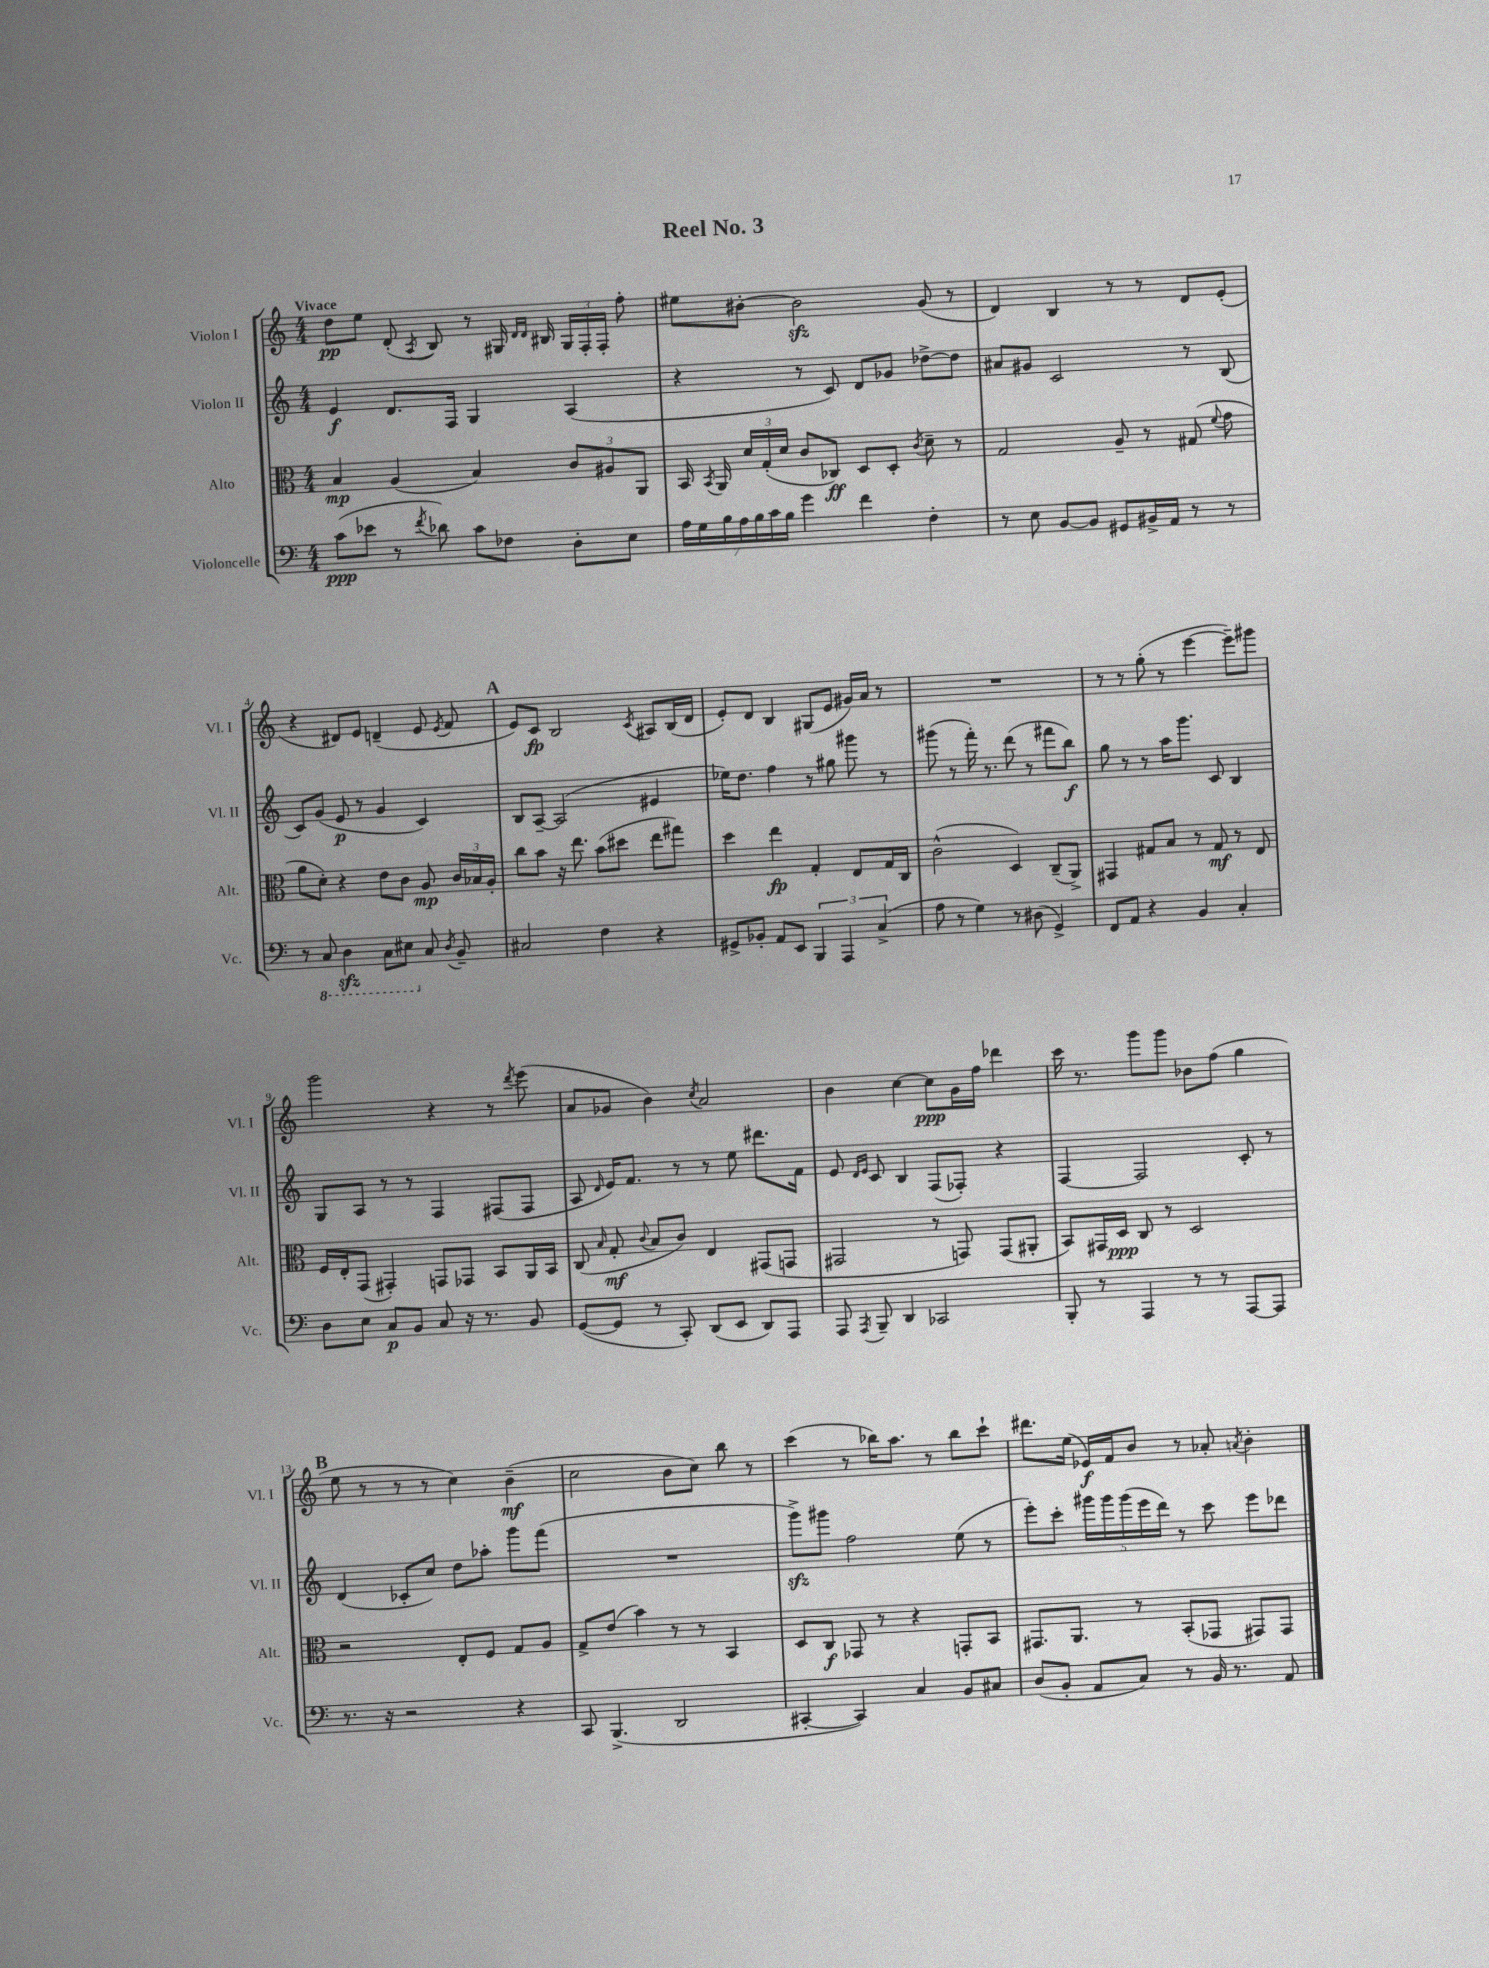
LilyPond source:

\header { title = "Reel No. 3" }
<<
\new StaffGroup <<
\new Staff = "s0" \with { instrumentName = "Violon I" shortInstrumentName = "Vl. I" } {
    \clef treble \key c \major \numericTimeSignature \time 4/4 \tempo "Vivace"
    \autoBeamOff d''8[\pp e''8] d'8-.( \acciaccatura { a8 } b8) r8 gis16 \grace { d'16[ d'16] } bis16 \tuplet 3/2 { gis16[ f16-. f16]-. } f''8-. |
    eis''8[ bis'8]~-. bis'2\sfz g'8( r8 |
    d'4) b4 r8 r8 d'8[ e'8]-.( |
    r4 dis'8[) e'8] d'4--( e'8 \acciaccatura { e'8 } f'8 |
    \mark \markup { \bold "A" } e'8[) c'8]\fp b2 \acciaccatura { c'8 } ais8[ b16( d'16] |
    e'8[-.) d'8] b4 gis8[( e'8] gis'16[) a'16] r8 |
    R1 |
    r8 r8 g''8-.( r8 e'''4~ e'''8[--) gis'''8] |
    g'''2 r4 r8 \acciaccatura { d'''8 } e'''8( |
    a'8[ ges'8] b'4) \acciaccatura { c''8 } a'2 |
    b'4 c''4~ c''8[\ppp g'16 f''16] des'''4 |
    c'''16 r8. g'''8[ g'''8] bes'8[ f''8]( g''4 |
    \mark \markup { \bold "B" } e''8 r8 r8 r8 c''4) b'4--\mf( |
    c''2 b'8[ c''8]) b''8 r8 |
    c'''4( r8 bes''16[) a''8.] r8 bes''8[ c'''8]-! |
    dis'''8.[ e''16]( ees'16[\f) f'16 b'8] r8 aes'8-. \acciaccatura { a'8 } b'4-. \bar "|." |
}
\new Staff = "s1" \with { instrumentName = "Violon II" shortInstrumentName = "Vl. II" } {
    \clef treble \key c \major \numericTimeSignature \time 4/4
    \autoBeamOff e'4\f d'8.[ f16] g4 a4( |
    r4 r8 c'8) d'8[ ges'8] des''8[~-> des''8] |
    ais'8[ gis'8] c'2 r8 b8( |
    c'8[) g'8]( e'8\p r8 g'4 c'4) |
    \mark \markup { \bold "A" } b8[ a8]~-- a2( eis'4 |
    ees''16[) d''8.] f''4 r8 gis''8 gis'''8 r8 |
    gis'''8( r8 f'''16-.) r8. d'''8( r8 fis'''8[ b''8]\f) |
    g''8 r8 r8 a''16[ g'''8.] c'8 b4 |
    g8[ a8] r8 r8 f4 fis8[( fis8] |
    a8 \grace { d'16 } e'16[) f'8.] r8 r8 e''8 dis'''8.[ f'16] |
    e'8 \grace { d'16[ e'16] } c'8 b4 f8[( fes8]-.) r4 |
    f4~ f2 c'8-. r8 |
    \mark \markup { \bold "B" } d'4( ces'8[-. c''8]) d''8[ aes''8]-. g'''8[ f'''8]( |
    R1 |
    g'''8[->\sfz) gis'''8] f''2 e''8( r8 |
    e'''8[-.) c'''8]-. \tuplet 5/4 { gis'''16[ gis'''16 gis'''16( e'''16 d'''16]) } r8 c'''8 e'''8[ des'''8] \bar "|." |
}
\new Staff = "s2" \with { instrumentName = "Alto" shortInstrumentName = "Alt." } {
    \clef alto \key c \major \numericTimeSignature \time 4/4
    \autoBeamOff b4\mp a4( b4) \tuplet 3/2 { c'8[ ais8 a,8] } |
    b,16 \acciaccatura { b,8 } a,16 \tuplet 3/2 { d'16[ g16-.( d'16] } c'8[ ces8]\ff) d8[ d8]-. \acciaccatura { c'8 } d'8-- r8 |
    g2 a8-- r8 gis8( \appoggiatura { f'8 } g'8 |
    a'8[ d'8]-.) r4 e'8[ c'8] a8\mp \tuplet 3/2 { c'16[ bes16 a16]-. } |
    \mark \markup { \bold "A" } c''8[ b'8] r16 e''8. b'8[( dis''8] e''8[ gis''8]) |
    d''4 e''4\fp g4-. e8[ g16 c16] |
    c'2-^( d4) c8[--( a,8]->) |
    gis,4 gis8[ b8] r8 gis8\mf r8 e8 |
    f16[ e16-. g,8]( gis,4-.) g,8[ ges,8] b,8[ a,16 b,16] |
    c8( \grace { b16 } g8-.\mf \appoggiatura { c'8 } b8[ c'8]) e4 gis,8[( g,8] |
    gis,2 r8 g,8) g,8[( ais,8]-. |
    b,8[) gis,16 d16]\ppp c8 r8 d2 |
    \mark \markup { \bold "B" } r2 e8[-. f8] g8[ a8] |
    g8[-> e'8]( b'4) r8 r8 b,4 |
    d8[ c8]\f ges,8 r8 r4 g,8[-. b,8] |
    gis,8.[ a,8.] r8 b,8[-.( ges,8] gis,8[) gis,8] \bar "|." |
}
\new Staff = "s3" \with { instrumentName = "Violoncelle" shortInstrumentName = "Vc." } {
    \clef bass \key c \major \numericTimeSignature \time 4/4
    \autoBeamOff c'8[\ppp( ees'8] r8 \acciaccatura { f'8 } des'8) c'8[ fes8] d8[-. e8] |
    \tuplet 7/4 { a16[ g16 b16 a16 b16 c'16 b16] } g'4 f'4 f4-. |
    r8 e8 b,8[~ b,8] gis,8[ bis,16-> a,16] r8 r8 |
    r8 \ottava #-1 c,8 d,4\sfz c,8[ eis,8] \ottava #0 c8 \acciaccatura { d8 } b,8-- |
    \mark \markup { \bold "A" } cis2 f4 r4 |
    gis,8[-> bes,8]-. a,8[ e,8] \tuplet 3/2 { b,,4 a,,4 c4->( } |
    a8 r8 g4) r8 dis8( g,4->) |
    f,8[ a,8] r4 b,4 c4-. |
    d8[ e8] c8[\p b,8] c8 r16 r8. b,8 |
    g,8[~( g,8] r8 c,8-.) d,8[( e,8] d,8[) a,,8] |
    a,,8 \acciaccatura { a,,8 } b,,8-- d,4 ces,2 |
    b,,8-. r8 a,,4 r8 r8 a,,8[~ a,,8] |
    \mark \markup { \bold "B" } r8. r16 r2 r4 |
    c,8 b,,4.->( d,2 |
    cis,4~-. cis,4) c4 b,8[ cis8] |
    d8[( b,8]-. a,8[ c8]) r8 b,16 r8. a,8 \bar "|." |
}
>>
>>
